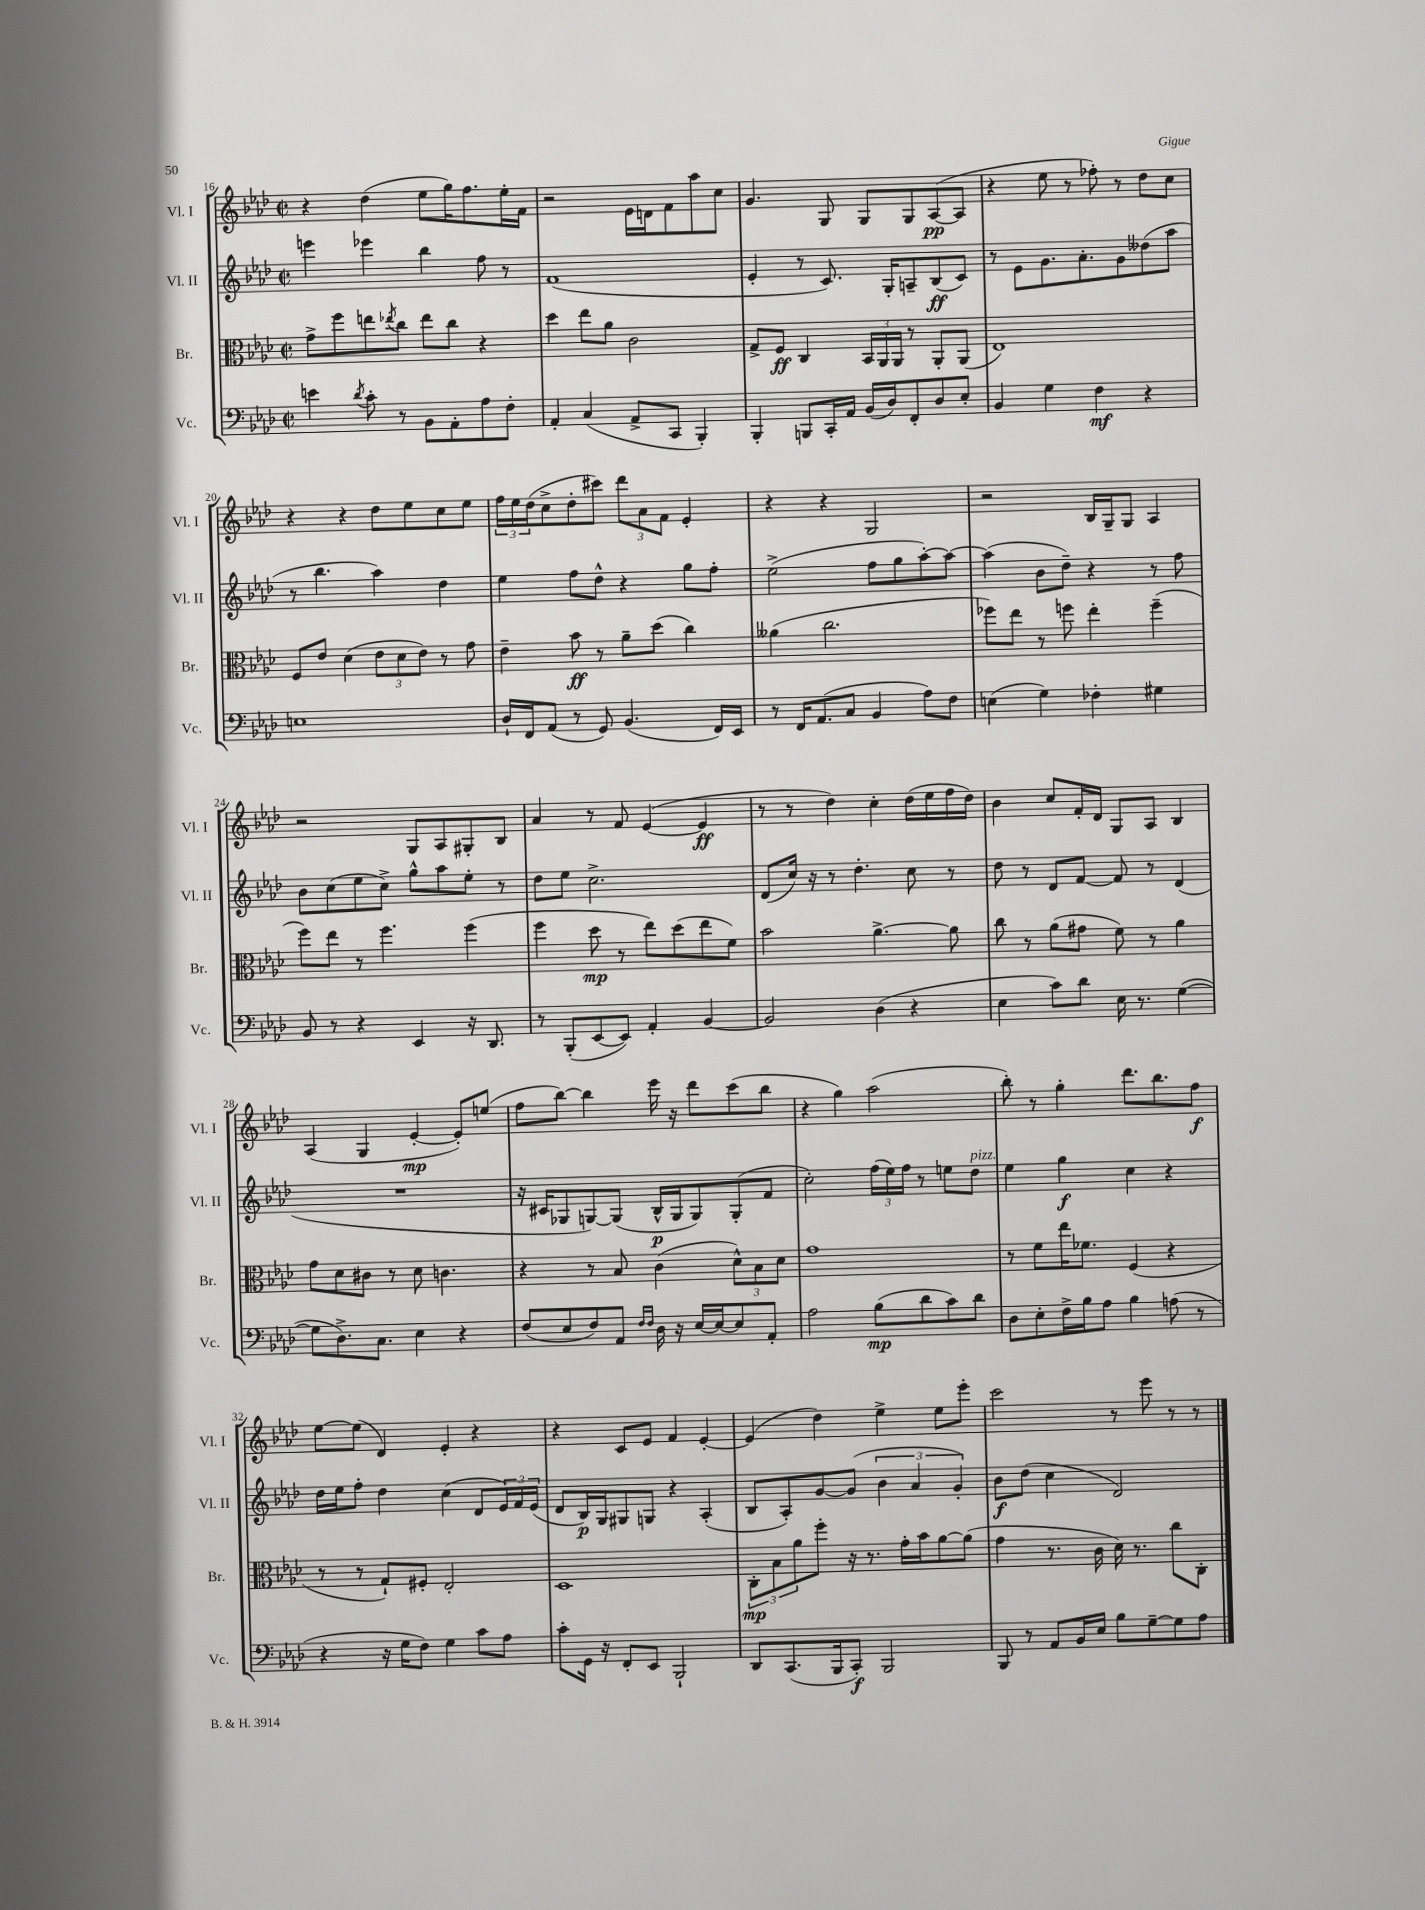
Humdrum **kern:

**kern	**kern	**kern	**kern
*staff4	*staff3	*staff2	*staff1
*clefF4	*clefC3	*clefG2	*clefG2
*k[b-e-a-d-]	*k[b-e-a-d-]	*k[b-e-a-d-]	*k[b-e-a-d-]
*M2/2	*M2/2	*M2/2	*M2/2
*met(c|)	*met(c|)	*met(c|)	*met(c|)
4e\	8g^\L	4eee\	4r
.	8ff\	.	.
8qd-/	.	.	.
8c'\	8ee\	4eee-\	(4dd-\
.	8qee-/	.	.
8r	8cc\J	.	.
8BB-\L	8ee-\L	4bb-\	8ee-\L
8AA-'\	8cc\J	.	16gg\K)
.	.	.	8.ff\
8A-\	4r	8ff\	.
8F'\J	.	8r	16ee-'\L
.	.	.	16f\JJ
=	=	=	=
4AA-'/	4dd-\	(1f	2r
(4C/	8ee-\L	.	.
.	8a-\J	.	.
8AA-^/L	2c\	.	16e-\LL
.	.	.	16d\J
8CC/J	.	.	8f\
4BBB-'/)	.	.	8aa-\
.	.	.	8cc\J
=	=	=	=
4BBB-'/	8G^/L	4e-'/	4.g/
.	8F/J	.	.
8BBB/L	4C/	8r	.
16CC'/L	.	8.c/)	8G/
16AA-/JJ	.	.	.
(16BB-/LL	24BB-/LL	.	8G/L
.	24AA-/	.	.
16D-/J)	.	16G'/LK	.
.	24AA-/JJ	.	.
8FF'/	8r	8A~/	8G/
8D-/	8AA-'/L	(8B-/	([8A-/
8E-'/J	(8AA-/J	8c/J)	8A-/]J
=	=	=	=
4BB-/	1E-)	8r	4r
.	.	8e-\L	.
4G\	.	8.g\	8ee-\
.	.	.	8r
.	.	8.a-'\	.
4F\	.	.	8ff-'\)
.	.	8g\	8r
4r	.	(8dd--\	8dd-\L
.	.	8aa-\J	8cc\J
=	=	=	=
1E	8F/L	8r	4r
.	8e-/J	4.bb-\	.
.	(4d-\	.	4r
.	12e-\L	4aa-\)	8dd-\L
.	12d-\	.	.
.	.	.	8ee-\
.	12e-\J)	.	.
.	8r	4dd-\	8cc\
.	8g\	.	8ee-\J
=	=	=	=
16D-`/LL	4e-~\	4ee-\	24ff\LL
.	.	.	24ee-\
16FF/J	.	.	.
.	.	.	(24dd-\J
(8AA-/J	.	.	8cc^\
8r	8b-\	8ff\L	8dd-'\
8GG/)	8r	8dd-^^\J	8ccc#\J)
(4.BB-/	8a-~\L	4r	12ddd-\L
.	.	.	12a-\
.	(8dd-\J	.	.
.	.	.	12f\J
.	4cc\)	8gg\L	4e-'/
16FF/LL)	.	8ff'\J	.
16EE-/JJ	.	.	.
=	=	=	=
8r	(4a--\	(2ee-^\	4r
16FF/LK	.	.	.
(8.AA-/	.	.	.
.	2.cc\	.	4r
8C/J	.	.	.
4BB-/	.	8ff\L	2G/
.	.	8gg\	.
8A-\L)	.	[8aa-'\)	.
8F\J	.	8aa-\_J	.
=	=	=	=
(4E\	8ff-\L)	(4aa-\]	2r
.	8ee-\J	.	.
4G\)	8r	8b-\L	.
.	8ff\	8dd-~\J)	.
4F-'\	4ee-'\	4r	16B-/LL
.	.	.	16G~/J
.	.	.	8G/J
4G#\	(4ff~\	8r	4A-/
.	.	8ff\	.
=	=	=	=
8BB-/	8ff\L)	8b-\L	2r
8r	8ee-\J	(8cc\	.
4r	8r	8ee-\	.
.	4.ff\	8cc^\J)	.
4EE-/	.	8gg^^\L	8G/L
.	.	8aa-\	8A-/
16r	(4ff\	8ee-'\J	8G#'/
8.DD-/	.	.	.
.	.	8r	8B-/J
=	=	=	=
8r	4ff\	8dd-\L	4a-/
(8BBB-'/L	.	8ee-\J	.
[8EE-/	8dd-\	2.cc^\	8r
8EE-/]J)	8r	.	8f/
4AA-'/	8ee-\L)	.	([4e-/
.	(8dd-\	.	.
[4BB-/	8ee-\	.	4e-/]
.	8f\J)	.	.
=	=	=	=
2BB-/]	2b-\	(8d-/L	8r
.	.	16cc/Jk)	8r
.	.	16r	.
.	.	8r	4dd-\)
.	.	4.dd-'\	.
(4D-\	[4.a-^\	.	4cc'\
4r	.	8cc\	(16dd-\LL
.	.	.	16ee-\
.	8a-\]	8r	16ff\
.	.	.	16dd-\JJ)
=	=	=	=
4E-\	8cc\	8dd-\	4b-\
.	8r	8r	.
8c\L)	(8a-\L	8d-/L	8cc/L
8d-\J	8g#\J	[8f/J	16f'/L
.	.	.	16d-/JJ
16E-\	8f\)	8f/]	8G/L
8.r	.	.	.
.	8r	8r	8A-/J
([4G\	4a-\	(4d-/	4B-/
=	=	=	=
8G\]L	8g\L	1r	(4A-/
8.D-^\)	8d-\	.	.
.	8c#\J	.	4G/
8.C\J	.	.	.
.	8r	.	.
4E-\	8d-\	.	[4e-'/
.	4.c\	.	.
4r	.	.	8e-'/]L)
.	.	.	(8ee/J
=	=	=	=
(8F/L	4r	16r	8ff\L
.	.	16c#/LK	.
8E-/	.	8G-/	[8bb-\J)
8F/)	8r	[8G/)	4bb-\]
8AA-/J	8B-/	(8G/]J	.
16qqF/LL	.	.	.
16qqF/JJ	.	.	.
16D-\	(4c\	16B-^^/LL	16eee-\
16r	.	16G/J	16r
[16E-/LL	.	8G/)	8ddd-\L
16E-/_J	.	.	.
8E-/]	12d-^^\L)	(8G'/	(8ccc\
.	12B-\	.	.
8AA-'/J	.	8f/J	8bb-\J
.	12d-\J	.	.
=	=	=	=
2A-\	1g	2cc'\)	4r
.	.	.	4gg\)
(8B-\L	.	(24ff\LL	(2aa-\
.	.	24ee-\)	.
.	.	24ff\JJ	.
8d-\	.	8r	.
8c\)	.	8ee\L	.
8d-\J	.	8dd-\J	.
=	=	=	=
8D-\L	8r	4ee-\	8bb-'\)
8E-'\	8f\L	.	8r
16F^\L	16ee-\K	4gg\	4gg'\
16B-\J	8.f-\J	.	.
8A-\J	.	.	.
4B-\	(4F/	4cc\	8.ddd-\L
.	.	.	8.bb-\
(8A\	4r	4r	.
8r	.	.	8ff\J
=	=	=	=
4r	8r	16dd-\LL	[8ee-\L
.	.	16ee-\J	.
.	8r	8ff'\J	(8ee-\]J
16r	8G`/L)	4dd-\	4d-/)
16G\LK	.	.	.
8F\J)	8F#'/J	.	.
4G\	2E-'/	(4cc\	4e-'/
8c\L	.	8d-/L	4r
8A-\J	.	24e-/L)	.
.	.	24f/	.
.	.	(24e-/JJ	.
=	=	=	=
8c'\L	1D-	8d-/L	4r
16GG\Jk	.	16B-/L)	.
16r	.	16G/J	.
8FF'/L	.	8G#/	8c/L
8EE-/J	.	8G/J	8e-/J
2BBB-`/	.	4r	4f/
.	.	(4A-'/	[4e-'/
=	=	=	=
8DD-/L	12C'\L	8B-/L	(4e-/]
.	12B-\	.	.
(8.CC/	.	8A-'/)	.
.	12a-\	.	.
.	8ff'\J	[8g/	4dd-\)
16BBB-/k	.	.	.
8CC'/J)	16r	(8g/]J	.
.	8.r	.	.
2BBB-/	.	6b-\	4ee-^\
.	16g'\LL	.	.
.	.	6a-/	.
.	16b-\J	.	.
.	[8a-\	.	8ee-\L
.	.	6g'/)	.
.	(8a-\]J	.	8eee-'\J
=	=	=	=
8BBB-/	4g\	8b-\L	2ccc\
8r	.	(8dd-\J	.
8AA-/L	8.r	4cc\	.
16BB-/L	.	.	.
16E-/JJ	16c\	.	.
8B-\L	16d-\)	2d-/)	8r
.	8.r	.	.
[8G~\	.	.	8eee-\
8G\]	8cc\L	.	8r
8A-\J	8C'\J	.	8r
==	==	==	==
*-	*-	*-	*-
